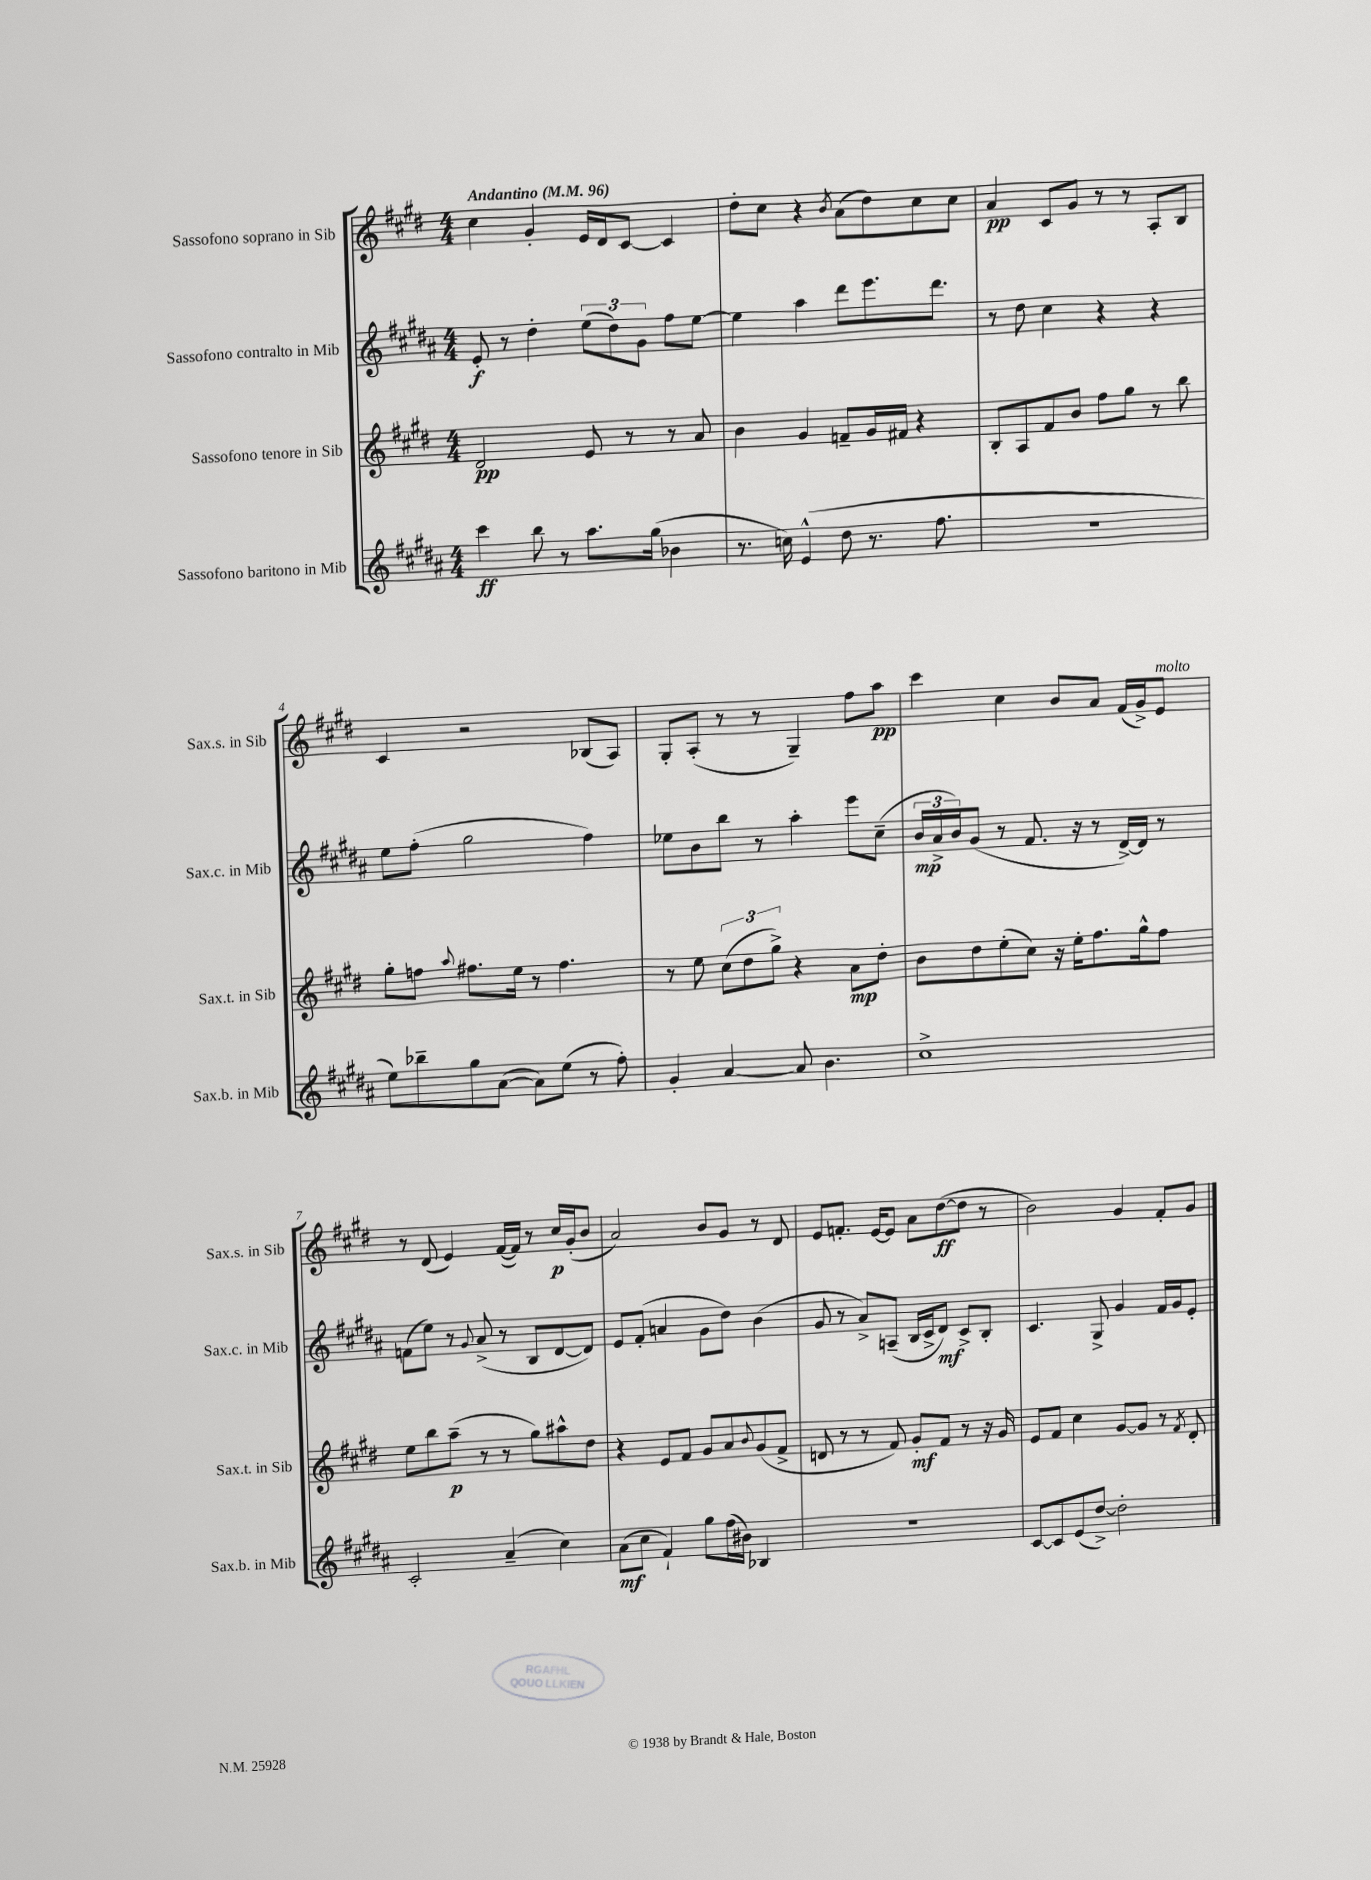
<<
\new StaffGroup <<
\new Staff = "s0" \with { instrumentName = "Sassofono soprano in Sib" shortInstrumentName = "Sax.s. in Sib" } {
    \clef treble \key e \major \numericTimeSignature \time 4/4 \tempo "Andantino" 4 = 96
    cis''4 gis'4-. e'16 dis'16 cis'8~ cis'4 |
    dis''8-. cis''8 r4 \acciaccatura { b'8 } a'8( dis''8) cis''8 cis''8 |
    a'4\pp cis'8 gis'8 r8 r8 a8-. b8 |
    cis'4 r2 bes8( a8) |
    gis8-. a8-.( r8 r8 gis4--) fis''8 a''8\pp |
    cis'''4 cis''4 b'8 a'8 fis'16( gis'16->) e'8^\markup { \italic "molto" } |
    r8 dis'8( e'4) fis'16~( fis'16) r8 cis''16\p gis'16-.( b'8 |
    a'2) b'8 gis'8 r8 dis'8 |
    e'8 f'8.-. e'16~ e'8 a'8 dis''8~\ff( dis''8 r8 |
    b'2) gis'4 fis'8-. gis'8 \bar "|." |
}
\new Staff = "s1" \with { instrumentName = "Sassofono contralto in Mib" shortInstrumentName = "Sax.c. in Mib" } {
    \clef treble \key b \major \numericTimeSignature \time 4/4
    e'8-.\f r8 dis''4-. \tuplet 3/2 { e''8( dis''8) gis'8 } fis''8 e''8~ |
    e''4 ais''4 dis'''8 e'''8. dis'''8. |
    r8 dis''8 cis''4 r4 r4 |
    e''8 fis''8-.( gis''2 fis''4) |
    ees''8 b'8 b''8 r8 ais''4-. e'''8 cis''8--( |
    \tuplet 3/2 { b'16\mp ais'16-> b'16) } gis'8( r8 fis'8. r16 r8 dis'16~->) dis'16 r8 |
    f'8( e''8) r8 \appoggiatura { gis'8 } ais'8->( r8 b8 dis'8~ dis'8) |
    e'8 fis'8-.( a'4 gis'8 dis''8) b'4( |
    gis'8 r8 ais'8->) a8--( b16 cis'16-> dis'8\mf) cis'8-> b8-. |
    cis'4. gis8-> gis'4 fis'16 gis'16 e'8-. \bar "|." |
}
\new Staff = "s2" \with { instrumentName = "Sassofono tenore in Sib" shortInstrumentName = "Sax.t. in Sib" } {
    \clef treble \key e \major \numericTimeSignature \time 4/4
    dis'2\pp e'8 r8 r8 a'8 |
    b'4 gis'4 f'8-- gis'16 fis'16 r4 |
    b8-. a8 fis'8 b'8 fis''8 gis''8 r8 b''8 |
    gis''8-. f''8 \appoggiatura { a''8 } fis''8. e''16 r8 fis''4. |
    r8 e''8 \tuplet 3/2 { cis''8( dis''8 gis''8->) } r4 a'8\mp dis''8-. |
    b'8 dis''8 e''8-.( cis''8) r16 e''16-. fis''8. gis''16-^ fis''8 |
    e''8 b''8 a''8--\p( r8 r8 gis''8) ais''8-^ dis''8 |
    r4 e'8 fis'8 gis'8 a'8 \appoggiatura { b'8 } gis'8( fis'8-> |
    d'8 r8 r8 fis'8) gis'8-.\mf fis'8 r8 r16 gis'16 |
    e'8 fis'8 cis''4 gis'8~ gis'8 r8 \acciaccatura { fis'8 } dis'8-. \bar "|." |
}
\new Staff = "s3" \with { instrumentName = "Sassofono baritono in Mib" shortInstrumentName = "Sax.b. in Mib" } {
    \clef treble \key b \major \numericTimeSignature \time 4/4
    cis'''4\ff b''8 r8 ais''8. gis''16( bes'4 |
    r8. c''16) e'4-^( dis''8 r8. fis''8. |
    R1 |
    e''8) bes''8-- gis''8 ais'8~( ais'8) e''8( r8 fis''8-.) |
    gis'4-. ais'4~ ais'8 b'4. |
    cis''1-> |
    cis'2-. ais'4--( cis''4) |
    ais'8\mf( cis''8 fis'4-!) gis''8 fis''16( bis'16) bes4 |
    R1 |
    cis'8~ cis'8 e'8( dis''8~->) dis''2-. \bar "|." |
}
>>
>>
